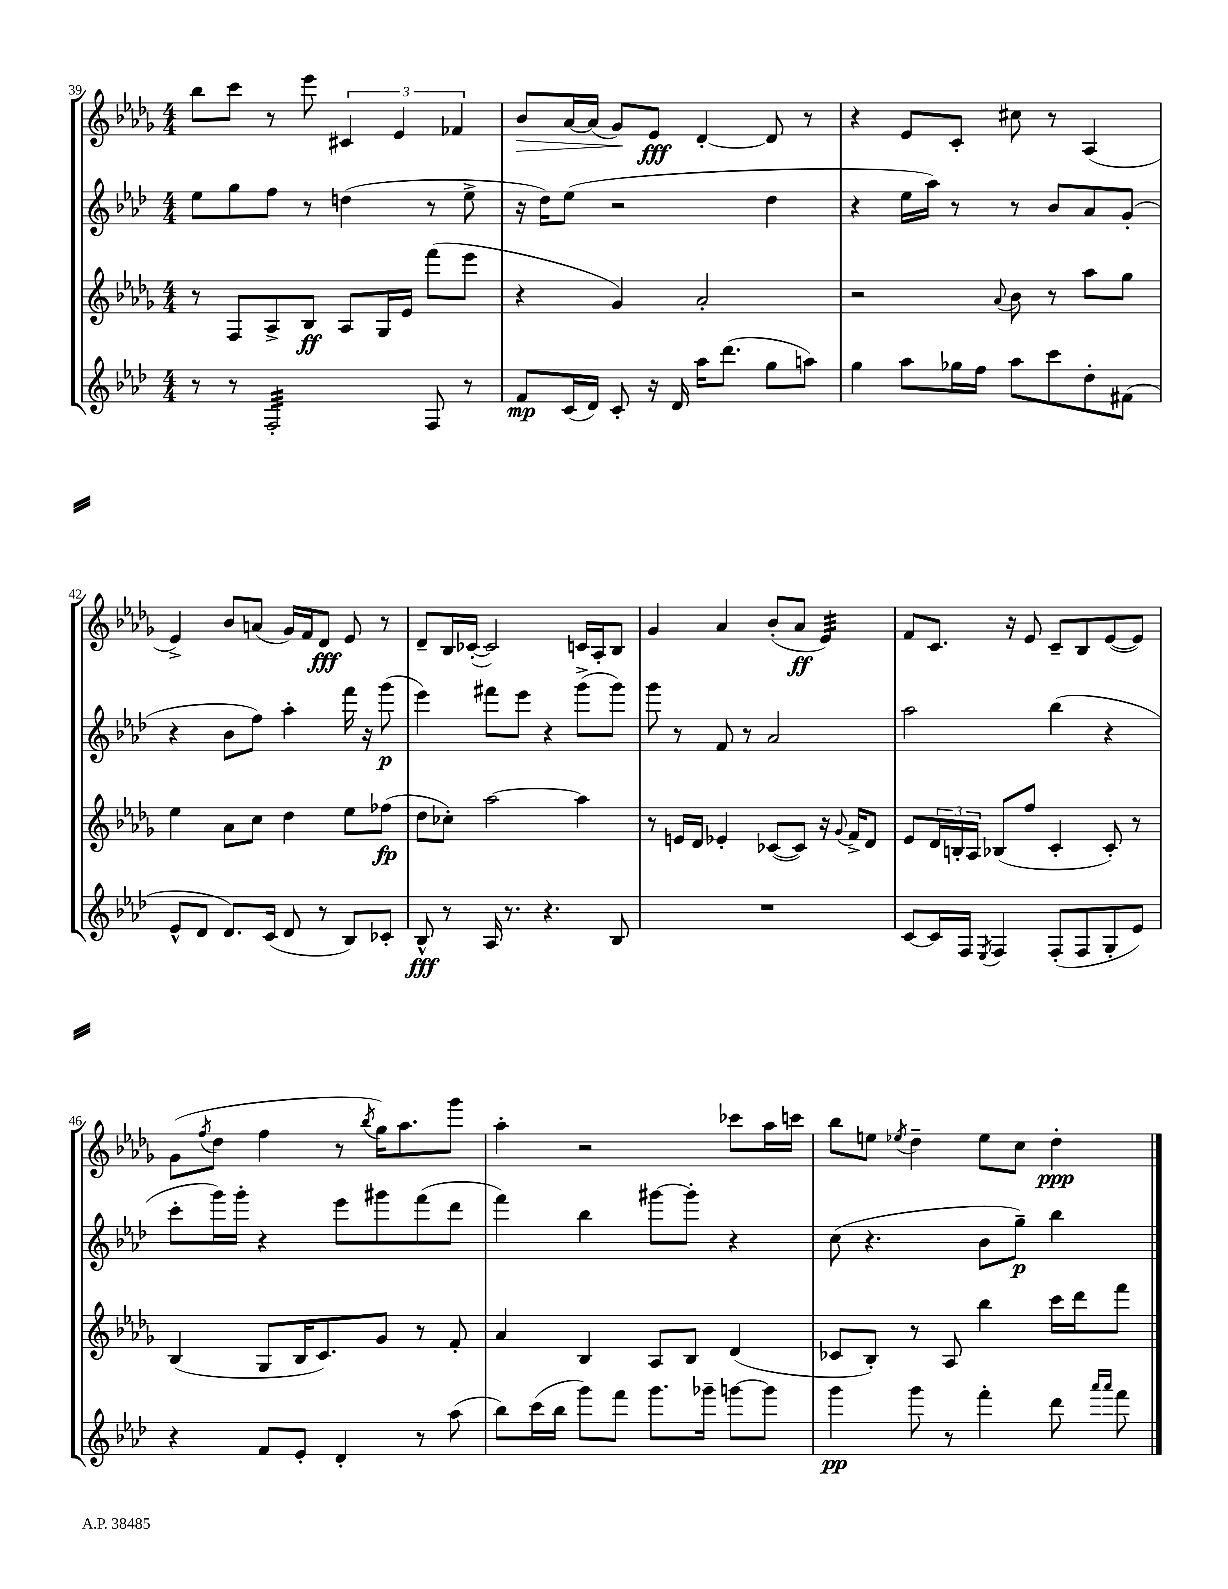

**kern	**kern	**kern	**kern
*staff4	*staff3	*staff2	*staff1
*clefG2	*clefG2	*clefG2	*clefG2
*k[b-e-a-d-]	*k[b-e-a-d-g-]	*k[b-e-a-d-]	*k[b-e-a-d-g-]
*M4/4	*M4/4	*M4/4	*M4/4
8r	8r	8ee-	8bb-
8r	8F	8gg	8ccc
2F'	8A-^	8ff	8r
.	8B-	8r	8eee-
.	8A-	(4dd	6c#
.	16G-	.	.
.	.	.	6e-
.	16e-	.	.
8F	(8fff	8r	.
.	.	.	6f-
8r	8eee-	8ee-^	.
=	=	=	=
8f	4r	16r	8b-
.	.	16dd-)	.
(16c	.	(8ee-	[16a-
16d-)	.	.	(16a-]
8c'	4g-)	2r	8g-)
16r	.	.	8e-
16d-	.	.	.
16aa-	2a-'	.	[4d-'
(8.ddd-	.	.	.
8gg	.	4dd-	8d-]
8aa)	.	.	8r
=	=	=	=
4gg	2r	4r	4r
8aa-	.	16ee-	8e-
.	.	16aa-)	.
16gg-	.	8r	8c'
16ff	.	.	.
.	8qqa-	.	.
8aa-	8b-	8r	8cc#
8ccc	8r	8b-	8r
8dd-'	8aa-	8a-	(4A-
(8f#	8gg-	(8g'	.
=	=	=	=
8e-^^	4ee-	4r	4e-^)
8d-	.	.	.
8.d-)	8a-	8b-	8b-
.	8cc	8ff)	(8a
(16c	.	.	.
8d-	4dd-	4aa-'	16g-)
.	.	.	16f
8r	.	.	8d-
8B-)	8ee-	16fff	8e-
.	.	16r	.
8c-'	(8ff-	(8ggg	8r
=	=	=	=
8B-^^	8dd-	4eee-)	8d-~
8r	8cc-')	.	16B-
.	.	.	([16c-'
16A-	[2aa-	8fff#	2c-])
8.r	.	.	.
.	.	8eee-	.
4.r	.	4r	.
.	4aa-]	(8ggg^	16c
.	.	.	16A-'
8B-	.	8ggg)	8B-
=	=	=	=
1r	8r	8ggg	4g-
.	16e	8r	.
.	16d-	.	.
.	4e-'	8f	4a-
.	.	8r	.
.	([8c-	2a-	(8b-'
.	8c-])	.	8a-
.	16r	.	4e-)
.	8qqg-	.	.
.	16f^	.	.
.	8d-	.	.
=	=	=	=
[8c	8e-	2aa-	8f
16c]	24d-	.	8.c
.	24B'	.	.
16F	.	.	.
.	24A-	.	.
8qE-	.	.	.
4F	(8B-	.	.
.	.	.	16r
.	8ff	.	8e-
(8F'	4c'	(4bb-	8c~
8F	.	.	8B-
8G'	8c')	4r	([8e-
8e-)	8r	.	8e-])
=	=	=	=
4r	(4B-	8ccc'	(8g-
.	.	.	8qff
.	.	16ggg)	8dd-
.	.	16ggg'	.
8f	8G-	4r	4ff
8e-'	16B-	.	.
.	8.c)	.	.
4d-'	.	8eee-	8r
.	.	.	8qbb-
.	8g-	8ggg#	16gg-)
.	.	.	8.aa-
8r	8r	(8fff	.
(8aa-	8f'	8ddd-	8ggg-
=	=	=	=
8bb-)	4a-	4fff)	4aa-'
(16ccc	.	.	.
16bb-	.	.	.
8ggg)	4B-	4bb-	2r
8fff	.	.	.
8.ggg	8A-	[8ggg#	.
.	8B-	8ggg#']	.
16ggg-~	.	.	.
[8ggg	(4d-	4r	8ccc-
8ggg]	.	.	16aa-
.	.	.	16ccc
=	=	=	=
4ggg	8c-	(8cc	8bb-
.	8B-')	4.r	8ee
.	.	.	8qee-
8ggg	8r	.	4dd-~
8r	8A-	.	.
4fff'	4bb-	8b-	8ee-
.	.	8gg~)	8cc
8ddd-	16ccc	4bb-	4dd-'
.	16ddd-	.	.
16qqaaa-	.	.	.
16qqaaa-	.	.	.
8fff	8fff	.	.
==	==	==	==
*-	*-	*-	*-
